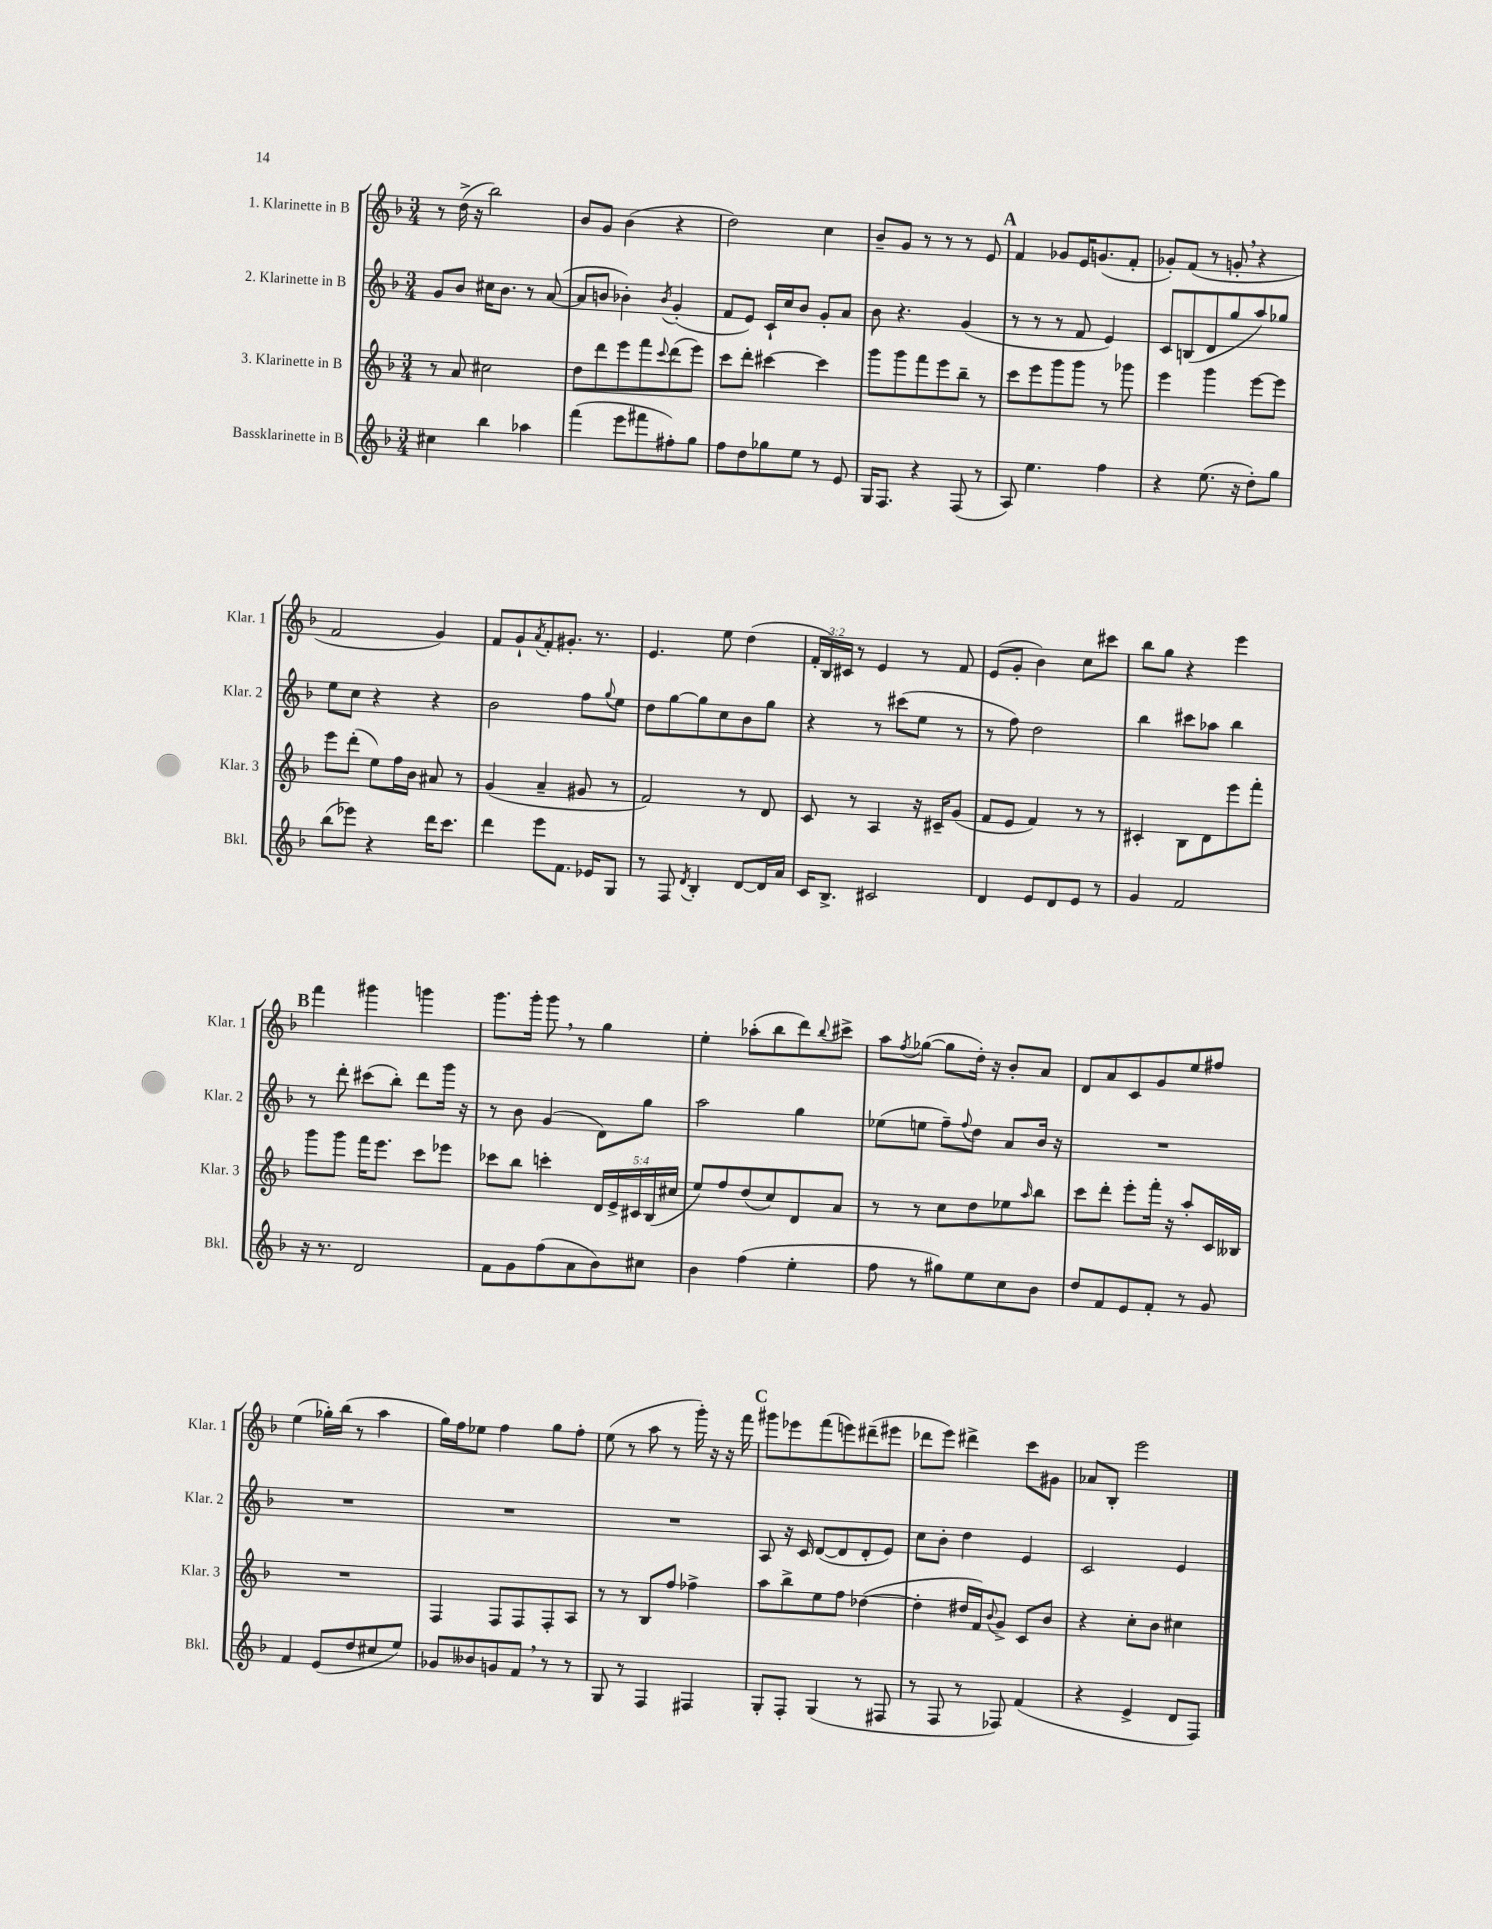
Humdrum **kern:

**kern	**kern	**kern	**kern
*part4	*part3	*part2	*part1
*staff4	*staff3	*staff2	*staff1
*I"Bassklarinette in B	*I"3. Klarinette in B	*I"2. Klarinette in B	*I"1. Klarinette in B
*I'Bkl.	*I'Klar. 3	*I'Klar. 2	*I'Klar. 1
*clefG2	*clefG2	*clefG2	*clefG2
*k[b-]	*k[b-]	*k[b-]	*k[b-]
*M3/4	*M3/4	*M3/4	*M3/4
=1	=1	=1	=1
4cc#X\	8r	8g/L	8r
.	8a/	8b-/J	(16dd^\
.	.	.	16r
4bb-\	2cc#X\	16cc#X\KL	2bb-\)
.	.	8.b-\J	.
4aa-X\	.	8r	.
.	.	([8a/	.
=2	=2	=2	=2
(4fff\	8dd\L	8a/L]	8b-/L
.	8ddd\	8bn/J	8g/J
8eee\L	8eee\	4b-X'\)	(4b-\
8fff#X\	8fff\	.	.
.	8qqccc/	8qb-/	.
8ff#X'\)	(8ddd\	(4g'/	4r
8gg\J	8eee\J)	.	.
=3	=3	=3	=3
8ff\L	8ccc\L	8f/L	2dd\)
8dd\	8ddd'\J	8e/J)	.
8gg-X\	[4ccc#X\	16c`/LL	.
.	.	16cc/J	.
8ee\J	.	8b-/J	.
8r	4ccc#\]	8g'/L	4cc\
8e/	.	8a/J	.
=4	=4	=4	=4
16G/KL	8ggg\L	8b-\	8b-~/L
8.F/J	.	.	.
.	8ggg\	4.r	8g/J
4r	8fff\	.	8r
.	8eee\	.	8r
(8F/	8bb-~\J	(4g/	8r
8r	8r	.	8e/
!!LO:REH:place=s1:t=A
=5	=5	=5	=5
8A/)	8ccc\L	8r	4f/
4.ee\	8eee\	8r	.
.	8ggg\	8r	8g-X/L
.	8ggg\J	8f/	16e/K
.	.	.	(8.gn/
4ff\	8r	4e/)	.
.	8ggg-X\	.	8f'/J
=6	=6	=6	=6
4r	4eee\	8c/L	8g-X'/L)
.	.	(8Bn/	(8f/J
(8.ee\	4ggg\	8d/	8r
.	.	8gg/	8gn',/
16r	.	.	.
8dd'\L)	[8eee\L	8aa/)	4r
8gg\J	8eee\J]	8gg-X/J	.
!!LO:LB:g=z
=7	=7	=7	=7
(8bb-\L	8eee\L	8ee\L	2f/
8eee-X\J)	(8ddd'\J	8cc\J	.
4r	8ee\L)	4r	.
.	16ff\L	.	.
.	16b-\JJ	.	.
16ddd\KL	8a#X/	4r	4g/)
8.ccc\J	.	.	.
.	8r	.	.
=8	=8	=8	=8
4ddd\	(4g/	2b-\	8f/L
.	.	.	8g`/
.	.	.	8qa/
8eee\L	4a~/	.	8f'/
8.f\J	.	.	8.g#X'/J
.	8g#X/	8ff\L	.
16e-X/KL	.	.	8.r
.	.	8qqgg/	.
8G/J	8r	8ee\J	.
=9	=9	=9	=9
8r	2f/)	8dd\L	4.e/
8F/	.	[8gg\	.
8qd/	.	.	.
4B-'/	.	8gg\]	.
.	.	8cc\	8ee\
[8d/L	8r	8b-\	(4dd\
16d/L]	8d/	8gg\J	.
16a/JJ	.	.	.
=10	=10	=10	=10
16c/KL	8c/	4r	24f'/LL
.	.	.	24B-/)
8.B-^/J	.	.	.
.	.	.	24c#X/JJ
.	8r	.	8r
2c#X/	4A/	8r	4e/
.	.	(8ccc#X\L	.
.	16r	8ee\J	8r
.	16c#X~/KL	.	.
.	(8g/J	8r	8f/
=11	=11	=11	=11
4d/	8f/L	8r	(8e/L
.	8e/J	8ff\)	8g'/J
8e/L	4f/)	2dd\	4b-\)
8d/	.	.	.
8e/J	8r	.	8cc\L
8r	8r	.	8ccc#X\J
=12	=12	=12	=12
4g/	4c#X'/	4bb-\	8bb-\L
.	.	.	8gg\J
2f/	8B-\L	8ccc#X\L	4r
.	8d\	8aa-X\J	.
.	8eee\	4bb-\	4eee\
.	8fff'\J	.	.
!!LO:LB:g=z
!!LO:REH:place=s1:t=B
=13	=13	=13	=13
16r	8ggg\L	8r	4fff\
8.r	.	.	.
.	8ggg\J	8ddd'\	.
2d/	16fff\KL	(8ccc#X\L	4ggg#X\
.	8.eee\J	.	.
.	.	8bb-'\J)	.
.	8ccc\L	8ddd\L	4gggn\
.	8eee-X\J	16ggg\Jk	.
.	.	16r	.
=14	=14	=14	=14
8f\L	8ccc-X\L	8r	8.ggg\L
8g\	8bb-\J	8b-\	.
.	.	.	16ggg'\Jk
(8ff\	4cccn'\	(4g/	8ggg,\
8a\	.	.	8r
8b-\)	20d/LL	8d\L)	4gg\
.	20e^/	.	.
.	20c#X/	.	.
8cc#X\J	.	8gg\J	.
.	(20B-/	.	.
.	20cc#X/JJ	.	.
=15	=15	=15	=15
4b-\	8ee/L)	2aa\	4ee'\
.	8ff/	.	.
(4ff\	(8dd/	.	(8aa-X'\L
.	8cc/)	.	8bb-\
4ee'\	8d/	4gg\	8ddd\)
.	.	.	8qqbb-/
.	8a/J	.	8ccc#X^\J
=16	=16	=16	=16
8ff\	8r	(8ee-X\L	8aa\L
.	.	.	8qff/
8r	8r	8een\J	([8gg-X\J
8gg#X\L)	8cc\L	8ff~\L)	8gg-\L]
.	.	8qqff/	.
8ee\	8dd\	8dd\J	16dd'\Jk)
.	.	.	16r
8cc\	8ee-X\	8a/L	8b-'/L
.	16qqaa/	.	.
8b-\J	8bb-\J	16b-/Jk	8a/J
.	.	16r	.
=17	=17	=17	=17
8dd/L	8ccc\L	2.r	8d/L
8f/	8ddd'\J	.	8a/
8e/	8eee'\L	.	8c/
8f'/J	16fff'\Jk	.	8g/
.	16r	.	.
8r	8aa'/L	.	8ee/
8g/	16c/L	.	8ff#X/J
.	16B--X/JJ	.	.
!!LO:LB:g=z
=18	=18	=18	=18
4f/	2.r	2.r	(4ee\
(8e/L	.	.	16gg-X'\LL)
.	.	.	(16bb-\JJ
8dd/	.	.	8r
8cc#X/	.	.	4aa\
8ee/J)	.	.	.
=19	=19	=19	=19
8g-X/L	4F/	2.r	16gg\LL)
.	.	.	16ff\J
8b--X/	.	.	8ee-X\J
8gn/	8F/L	.	4ff\
8f,/J	8F/	.	.
8r	8F'/	.	8gg\L
8r	8A/J	.	8ff'\J
=20	=20	=20	=20
8G/	8r	2.r	(8ee\
8r	8r	.	8r
4F/	8B-/L	.	8aa\
.	8ff/J	.	8r
4F#X/	4ff-X^\	.	16ggg'\)
.	.	.	16r
.	.	.	16r
.	.	.	16fff\
!!LO:REH:place=s1:t=C
=21	=21	=21	=21
8G'/L	8aa\L	8A/	8ggg#X\L
8F'/J	8bb-^\	16r	8eee-X\
.	.	16c/	.
(4G/	8ee\	([8d/L	(8fff\
.	8ff\J	8d/]	8eeen\)
8r	([4dd-X\	8d'/	(8ddd#X~\
8F#X/	.	8e/J)	8eee#X\J
=22	=22	=22	=22
8r	4dd-'\]	8cc\L	8ddd-X\L
8F/	.	8b-'\J	8eee\J)
8r	16dd#X/LL	4dd\	4ddd#X^\
.	16f/J)	.	.
.	8qqb-/	.	.
8F-X/)	8g^/J	.	.
(4f/	8c/L	4e/	8ccc\L
.	8b-/J	.	8g#X\J
=23	=23	=23	=23
4r	4r	2c/	8a-X/L
.	.	.	8B-'/J
4e^/	8cc'\L	.	2eee\
.	8b-\J	.	.
8d/L	4cc#X\	4e/	.
8F/J)	.	.	.
==	==	==	==
*-	*-	*-	*-
